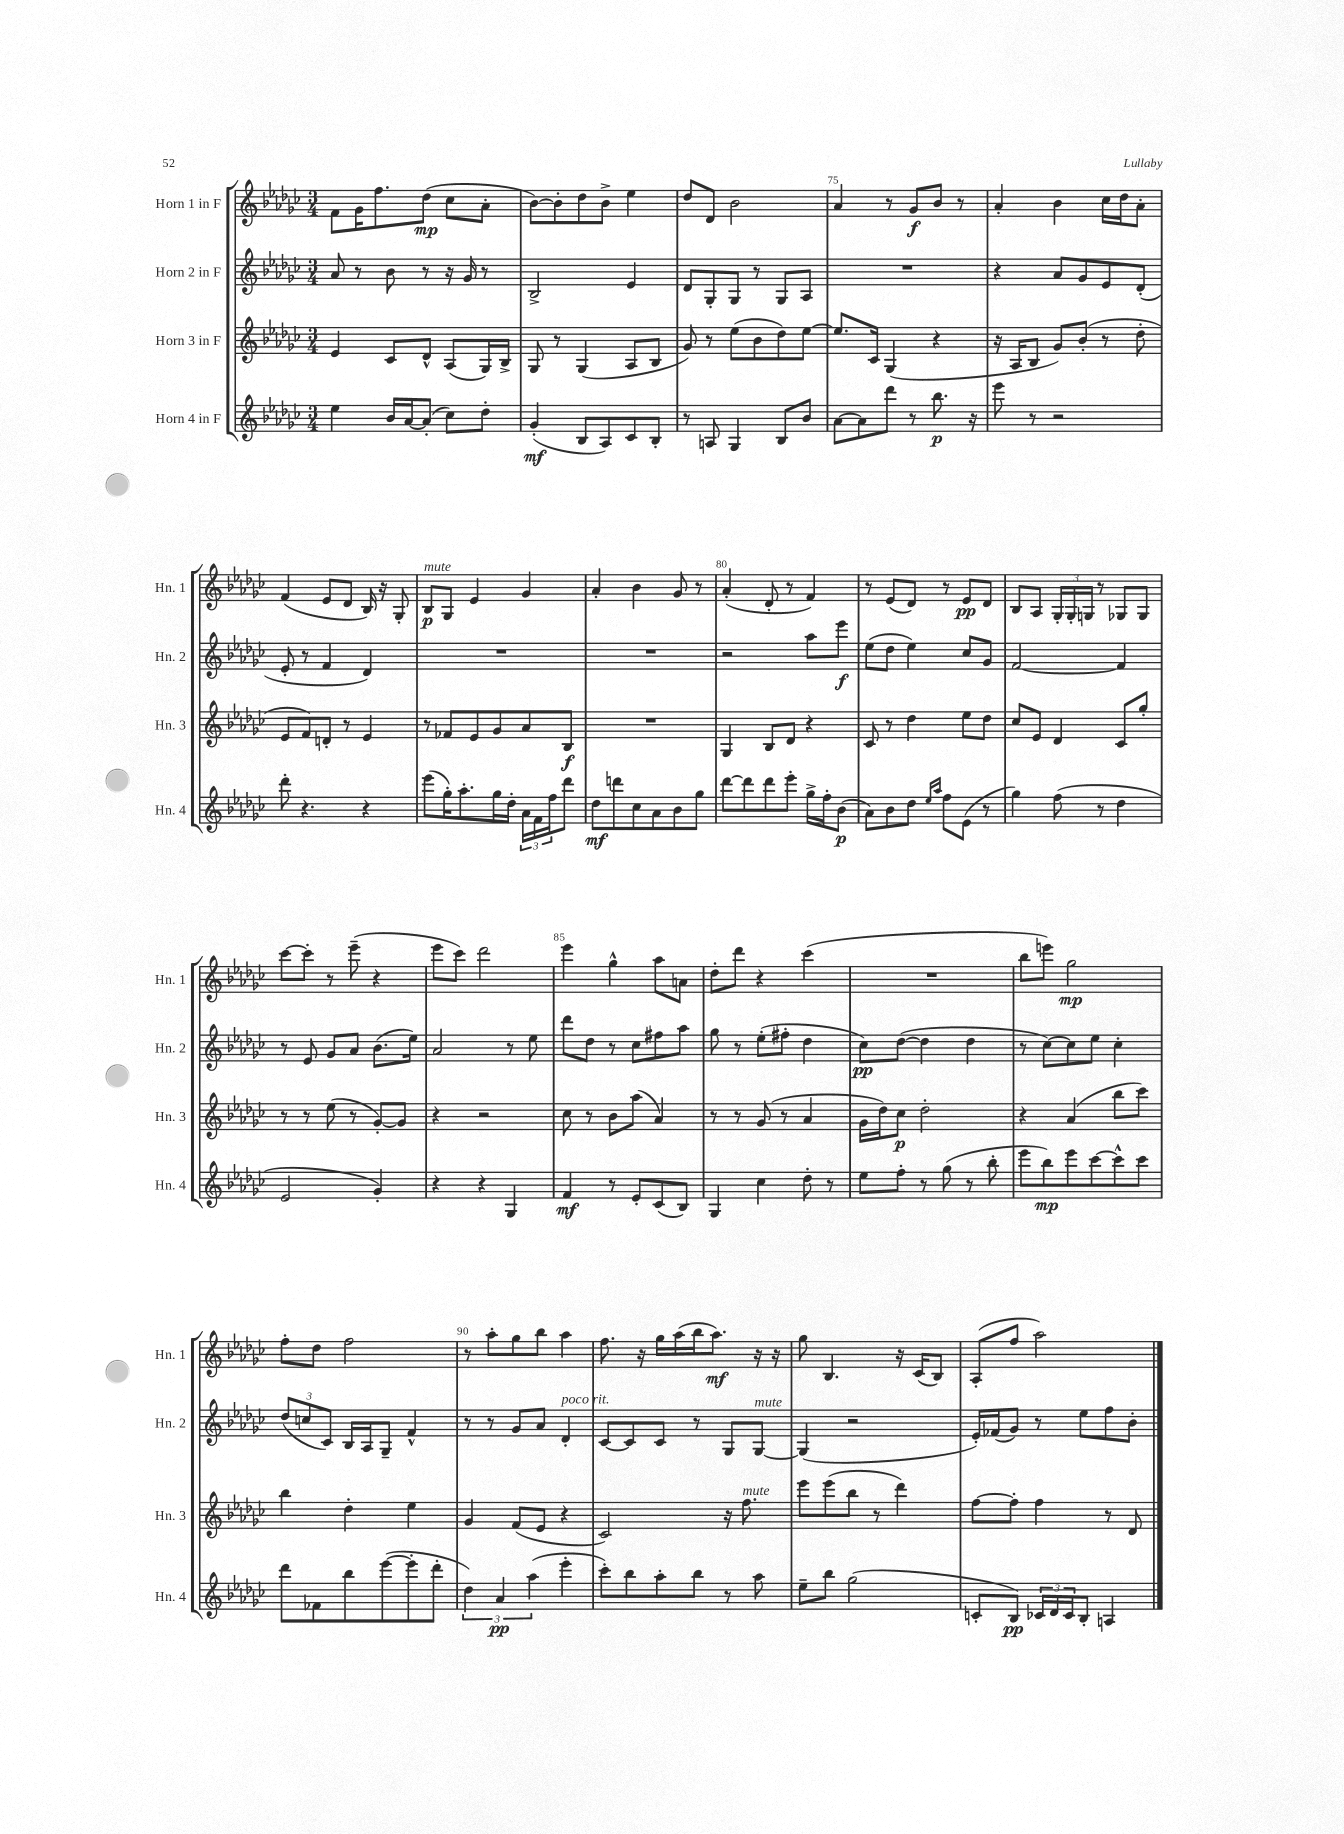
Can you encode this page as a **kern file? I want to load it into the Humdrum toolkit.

**kern	**kern	**kern	**kern
*staff4	*staff3	*staff2	*staff1
*clefG2	*clefG2	*clefG2	*clefG2
*k[b-e-a-d-g-c-]	*k[b-e-a-d-g-c-]	*k[b-e-a-d-g-c-]	*k[b-e-a-d-g-c-]
*M3/4	*M3/4	*M3/4	*M3/4
4ee-	4e-	8a-	8f
.	.	8r	16g-
.	.	.	8.ff
16b-	8c-	8b-	.
[16a-	.	.	.
(8a-']	8d-^^	8r	(8dd-
8cc-)	(8A-	16r	8cc-
.	.	16g-	.
8dd-'	16G-)	8r	8a-'
.	16B-^	.	.
=	=	=	=
(4g-'	8G-	2B-^	[8b-)
.	8r	.	8b-']
8B-	(4G-	.	8dd-
8A-)	.	.	8b-^
8c-	8A-	4e-	4ee-
8B-'	8B-	.	.
=	=	=	=
8r	8g-)	8d-	8dd-
8A	8r	8G-'	8d-
4G-	(8ee-	8G-	2b-
.	8b-	8r	.
8B-	8dd-)	8G-	.
8b-	[8ee-	8A-	.
=	=	=	=
[8a-	8.ee-]	2.r	4a-
8a-]	.	.	.
.	16c-	.	.
8ddd-	(4G-	.	8r
8r	.	.	8g-
8.bb-	4r	.	8b-
.	.	.	8r
16r	.	.	.
=	=	=	=
8eee-	16r	4r	4a-'
.	16A-	.	.
8r	8B-	.	.
2r	8g-)	8a-	4b-
.	(8b-'	8g-	.
.	8r	8e-	16cc-
.	.	.	16dd-
.	8dd-'	(8d-'	8a-'
=	=	=	=
8ddd-'	8e-	8e-'	(4f
4.r	8f)	8r	.
.	8d'	4f	8e-
.	8r	.	8d-
4r	4e-	4d-)	16B-)
.	.	.	16r
.	.	.	8G-'
=	=	=	=
(8eee-	8r	2.r	8B-
16gg-')	8f-	.	8G-
8.aa-'	.	.	.
.	8e-	.	4e-
16gg-	8g-	.	.
16dd-'	.	.	.
24a-	8a-	.	4g-
24f	.	.	.
24ff	.	.	.
8ddd-	8B-	.	.
=	=	=	=
8dd-	2.r	2.r	4a-'
8ddd	.	.	.
8cc-	.	.	4b-
8a-	.	.	.
8b-	.	.	8g-
8gg-	.	.	8r
=	=	=	=
[8ddd-	4G-	2r	(4a-'
8ddd-]	.	.	.
8ddd-	8B-	.	8d-'
8eee-'	8d-	.	8r
16gg-^	4r	8aa-	4f)
16ff'	.	.	.
(8b-	.	8eee-	.
=	=	=	=
8a-)	8c-	(8ee-	8r
8b-	8r	8dd-	(8e-
8dd-	4dd-	4ee-)	8d-)
16qqee-	.	.	.
16qqaa-	.	.	.
8ff	.	.	8r
(8e-	8ee-	8cc-	8e-
8r	8dd-	8g-	8d-
=	=	=	=
4gg-)	8cc-	[2f	8B-
.	8e-	.	8A-
(8ff	4d-	.	24G-'
.	.	.	24G-'
.	.	.	24G
8r	.	.	8r
4dd-	8c-	4f]	8G-
.	8gg-'	.	8G-
=	=	=	=
2e-	8r	8r	[8ccc-
.	8r	8e-	8ccc-']
.	(8ee-	8g-	8r
.	8r	8a-	(8eee-~
4g-')	[8g-')	(8.b-	4r
.	8g-]	.	.
.	.	16ee-)	.
=	=	=	=
4r	4r	2a-	8eee-
.	.	.	8ccc-)
4r	2r	.	2ddd-
4G-	.	8r	.
.	.	8ee-	.
=	=	=	=
4f	8cc-	8ddd-	4eee-
.	8r	8dd-	.
8r	8b-	8r	4gg-^^
8e-'	(8aa-	8cc-	.
(8c-	4a-)	8ff#	8aa-
8B-)	.	8aa-	8a
=	=	=	=
4G-	8r	8gg-	8dd-'
.	8r	8r	8ddd-
4cc-	(8g-	(8ee-'	4r
.	8r	8ff#'	.
8dd-'	4a-	4dd-	(4ccc-
8r	.	.	.
=	=	=	=
8ee-	16g-	8cc-)	2.r
.	16dd-)	.	.
8ff'	8cc-	([8dd-	.
8r	2dd-'	4dd-]	.
(8gg-	.	.	.
8r	.	4dd-	.
8bb-'	.	.	.
=	=	=	=
8eee-	4r	8r	8bb-
8bb-)	.	[8cc-)	8eee)
8eee-	(4a-	8cc-]	2gg-
[8ccc-	.	8ee-	.
8ccc-^^]	8bb-	4cc-'	.
8ccc-	8ccc-)	.	.
=	=	=	=
8ddd-	4bb-	(12dd-	8ff'
.	.	12cc	.
8f-	.	.	8dd-
.	.	12c-)	.
8bb-	4dd-'	16B-	2ff
.	.	16A-	.
([8eee-	.	8G-~	.
8eee-']	4ee-	4f^^	.
8ddd-'	.	.	.
=	=	=	=
6dd-)	4g-	8r	8r
.	.	8r	8aa-'
6a-	.	.	.
.	(8f	8g-	8gg-
(6aa-	.	.	.
.	8e-	8a-	8bb-
4eee-'	4r	4d-'	4aa-
=	=	=	=
8ccc-')	2c-)	[8c-	8.ff
8bb-	.	8c-]	.
.	.	.	16r
8aa-'	.	8c-	16gg-
.	.	.	(16aa-
8bb-	.	8r	16bb-
.	.	.	8.aa-)
8r	16r	8G-	.
.	8.ff	.	.
8aa-	.	[8G-	16r
.	.	.	16r
=	=	=	=
8ee-~	8eee-	(4G-]	8gg-
8bb-	(8eee-	.	4.B-
(2gg-	8bb-	2r	.
.	8r	.	.
.	4ddd-)	.	16r
.	.	.	(16c-
.	.	.	8B-)
=	=	=	=
8c'	[8ff	16e-')	(8A-'
.	.	(16f-	.
8B-)	8ff']	8g-)	8ff
24c-	4ff	8r	2aa-)
24d-	.	.	.
24c-	.	.	.
8B-'	.	8ee-	.
4A	8r	8ff	.
.	8d-	8b-'	.
==	==	==	==
*-	*-	*-	*-
